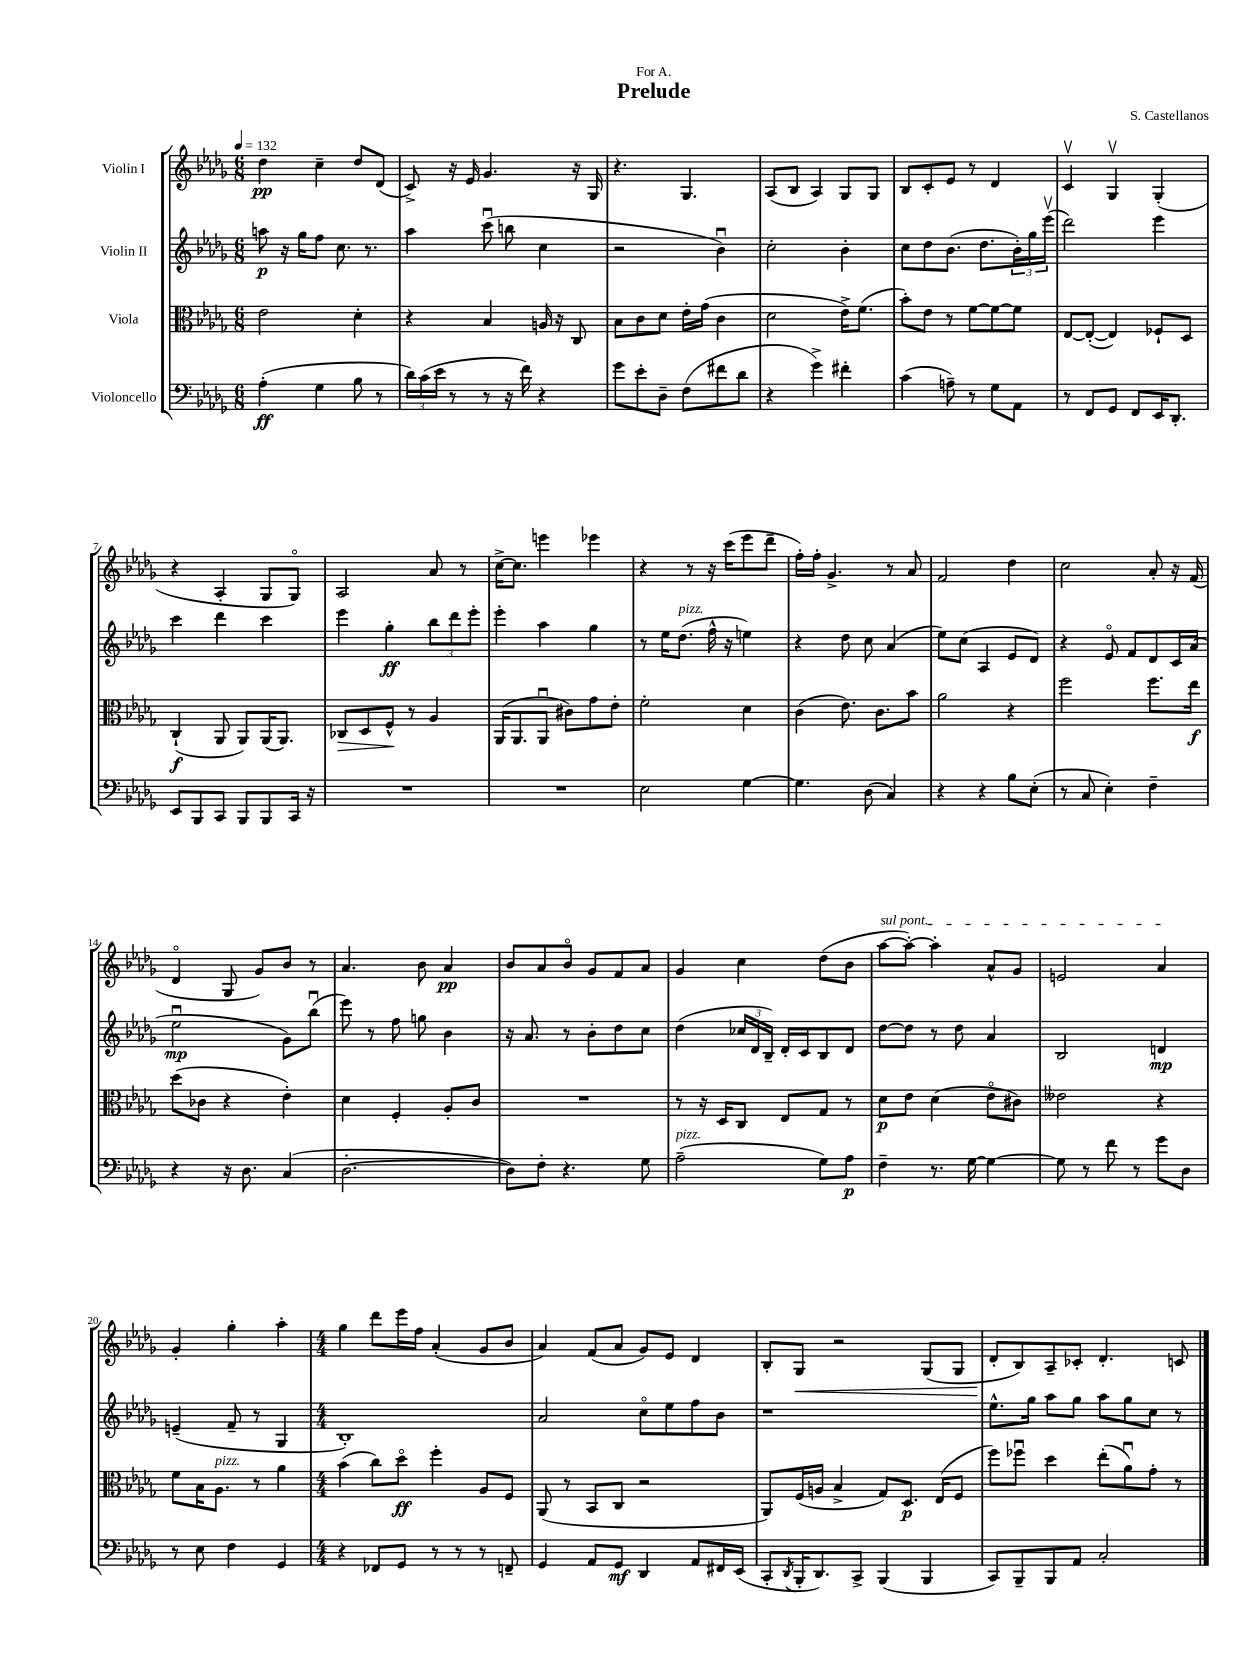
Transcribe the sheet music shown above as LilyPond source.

\header { title = "Prelude" composer = "S. Castellanos" dedication = "For A." }
<<
\new StaffGroup <<
\new Staff = "s0" \with { instrumentName = "Violin I" } {
    \clef treble \key des \major \numericTimeSignature \time 6/8 \tempo 4 = 132
    des''4\pp c''4-- des''8 des'8( |
    c'8->) r16 ees'16 ges'4. r16 ges16 |
    r4. ges4. |
    aes8( bes8 aes4) ges8 ges8 |
    bes8 c'8-. ees'8 r8 des'4 |
    c'4\upbow ges4\upbow ges4-.( |
    r4 aes4-. ges8 ges8\flageolet) |
    aes2 aes'8 r8 |
    c''16~-> c''8. e'''4 ees'''4 |
    r4 r8 r16 c'''16( ees'''8 des'''8-- |
    f''16-.) f''16-. ges'4.-> r8 aes'8 |
    f'2 des''4 |
    c''2 aes'8-. r16 f'16( |
    des'4\flageolet ges8 ges'8) bes'8 r8 |
    aes'4. bes'8 aes'4\pp |
    bes'8 aes'8 bes'8\flageolet ges'8 f'8 aes'8 |
    ges'4 c''4 des''8( bes'8 |
    \once \override TextSpanner.bound-details.left.text = \markup { \italic "sul pont." } aes''8~\startTextSpan aes''8~-.) aes''4-. aes'8-^ ges'8 |
    e'2 aes'4\stopTextSpan |
    ges'4-. ges''4-. aes''4-. |
    \numericTimeSignature \time 4/4 ges''4 des'''8 ees'''16 f''16 aes'4-.( ges'8 bes'8 |
    aes'4) f'8( aes'8 ges'8) ees'8 des'4 |
    bes8-. ges8\< r2 ges8( ges8 |
    des'8-.\! bes8) aes8-- ces'8-. des'4.-. c'8 \bar "|." |
}
\new Staff = "s1" \with { instrumentName = "Violin II" } {
    \clef treble \key des \major \numericTimeSignature \time 6/8
    a''8\p r16 ges''16 f''8 c''8. r8. |
    aes''4 c'''8\downbow( b''8 c''4 |
    r2 bes'4\downbow) |
    c''2-. bes'4-. |
    c''8 des''8 bes'8.( des''8. \tuplet 3/2 { bes'16-.) ges''16 ees'''16\upbow( } |
    des'''2) ees'''4 |
    c'''4 des'''4 c'''4 |
    ees'''4 ges''4-.\ff \tuplet 3/2 { bes''8 des'''8 ees'''8-. } |
    ees'''4-. aes''4 ges''4 |
    r8 ees''16 des''8.^\markup { \italic "pizz." }( f''16-^ r16 e''4) |
    r4 des''8 c''8 aes'4( |
    ees''8) c''8( aes4 ees'8 des'8) |
    r4 ees'8\flageolet f'8 des'8 c'16 aes'16( |
    ees''2\downbow\mp ges'8) bes''8\downbow( |
    ees'''8) r8 f''8 g''8 bes'4 |
    r16 aes'8. r8 bes'8-. des''8 c''8 |
    des''4( \tuplet 3/2 { ces''16 des'16 bes16--) } des'16-. c'16 bes8 des'8 |
    des''8~ des''8 r8 des''8 aes'4 |
    bes2 d'4\mp |
    e'4--( f'8-- r8 ges4 |
    \numericTimeSignature \time 4/4 bes1-.) |
    aes'2 c''8\flageolet ees''8 f''8 bes'8 |
    r1 |
    ees''8.-^ ges''16 aes''8 ges''8 aes''8 ges''8 c''8 r8 \bar "|." |
}
\new Staff = "s2" \with { instrumentName = "Viola" } {
    \clef alto \key des \major \numericTimeSignature \time 6/8
    ees'2 des'4-. |
    r4 bes4 a16 r16 c8 |
    bes8 c'8 des'8 ees'16-. ges'16( c'4 |
    des'2 ees'16->) f'8.( |
    bes'8-.) ees'8 r8 f'8~ f'8~ f'8 |
    ees8~ ees8~-.( ees4) fes8-! des8 |
    c4-!\f( aes,8 aes,8) aes,16( aes,8.) |
    ces8\> des8 f8-^\! r8 aes4 |
    aes,16( aes,8. aes,8\downbow cis'8) ges'8 ees'8-. |
    f'2-. des'4 |
    c'4( ees'8.) c'8. bes'8 |
    aes'2 r4 |
    f''2 f''8. ees''16\f |
    des''8( ces'8 r4 ees'4-.) |
    des'4 f4-. aes8-. c'8 |
    R2. |
    r8 r16 des16 c8 ees8 ges8 r8 |
    des'8\p ees'8 des'4( ees'8\flageolet cis'8) |
    eeses'2 r4 |
    f'8 bes16 aes8.^\markup { \italic "pizz." } r8 aes'4 |
    \numericTimeSignature \time 4/4 bes'4( c''8) des''8\flageolet\ff f''4-. aes8 f8 |
    aes,8( r8 bes,8 c8 r2 |
    aes,8) f16( a16 bes4-> ges8) des8.\p ees16( f8 |
    f''8) fes''8\downbow des''4 ees''8-.( aes'8\downbow) ges'8-. r8 \bar "|." |
}
\new Staff = "s3" \with { instrumentName = "Violoncello" } {
    \clef bass \key des \major \numericTimeSignature \time 6/8
    aes4-.\ff( ges4 bes8 r8 |
    \tuplet 3/2 { des'16) c'16( ees'16 } r8 r8 r16 f'16) r4 |
    ges'8 ees'8-. des8-- f8( fis'8 des'8 |
    r4 ges'4->) fis'4-. |
    c'4( a8--) r8 ges8 aes,8 |
    r8 f,8 ges,8 f,8 ees,16 des,8.-. |
    ees,8 bes,,8 c,8 bes,,8 bes,,8 c,16 r16 |
    R2. |
    R2. |
    ees2 ges4~ |
    ges4. des8( c4) |
    r4 r4 bes8 ees8-.( |
    r8 c8 ees4-.) f4-- |
    r4 r16 des8. c4( |
    des2.~-. |
    des8) f8-. r4. ges8 |
    aes2--^\markup { \italic "pizz." }( ges8) aes8\p |
    f4-- r8. ges16~ ges4~ |
    ges8 r8 f'8 r8 ges'8 des8 |
    r8 ees8 f4 ges,4 |
    \numericTimeSignature \time 4/4 r4 fes,8 ges,8 r8 r8 r8 f,8-- |
    ges,4 aes,8 ges,8\mf des,4 aes,8 fis,16 ees,16( |
    c,8-. \acciaccatura { des,8 } bes,,16-. des,8.) c,8-> bes,,4( bes,,4 |
    c,8) bes,,8-- bes,,8 aes,8 c2-. \bar "|." |
}
>>
>>
